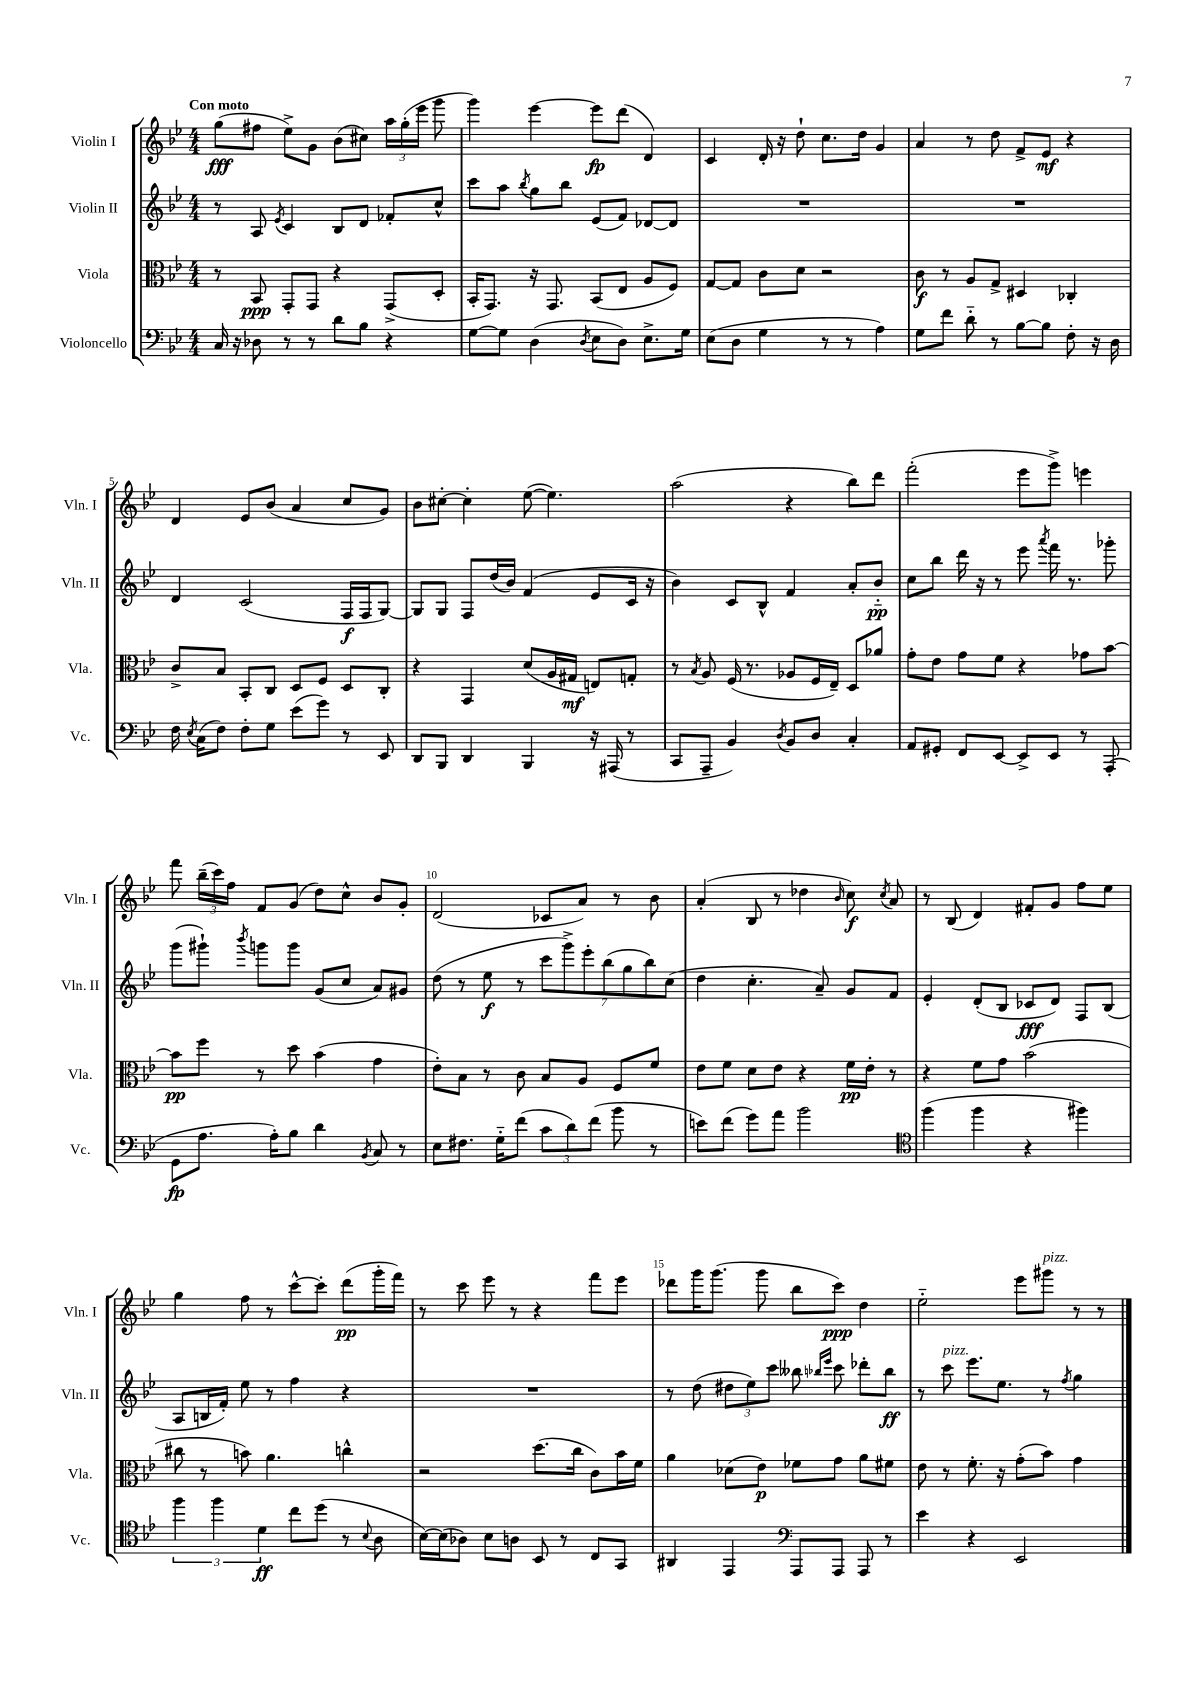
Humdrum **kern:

**kern	**dynam	**kern	**dynam	**kern	**dynam	**kern	**dynam
*part4	*part4	*part3	*part3	*part2	*part2	*part1	*part1
*staff4	*staff4	*staff3	*staff3	*staff2	*staff2	*staff1	*staff1
*I"Violoncello	*	*I"Viola	*	*I"Violin II	*	*I"Violin I	*
*I'Vc.	*	*I'Vla.	*	*I'Vln. II	*	*I'Vln. I	*
*clefF4	*	*clefC3	*	*clefG2	*	*clefG2	*
*k[b-e-]	*	*k[b-e-]	*	*k[b-e-]	*	*k[b-e-]	*
*M4/4	*	*M4/4	*	*M4/4	*	*M4/4	*
=1	=1	=1	=1	=1	=1	=1	=1
!	!	!	!	!	!	!LO:TX:a:B:t=Con moto	!
16C/	.	8r	.	8r	.	(8gg\L	fff
16r	.	.	.	.	.	.	.
8D-X\	.	8BB-/	ppp	8A/	.	8ff#X\J	.
.	.	.	.	8qe-/	.	.	.
8r	.	8GG'/L	.	4c/	.	8ee-^\L)	.
8r	.	8GG/J	.	.	.	8g\J	.
8d\L	.	4r	.	8B-/L	.	(8b-\L	.
8B-\J	.	.	.	8d/J	.	8cc#X\J)	.
4r	.	(8GG^/L	.	8f-X'/L	.	24aa\LL	.
.	.	.	.	.	.	(24gg'\	.
.	.	.	.	.	.	24eee-\JJ	.
.	.	8D'/J	.	8cc^^/J	.	8ggg\	.
=2	=2	=2	=2	=2	=2	=2	=2
[8G\L	.	16BB-'/KL	.	8ccc\L	.	4ggg\)	.
.	.	8.GG/J)	.	.	.	.	.
8G\J]	.	.	.	8aa\J	.	.	.
.	.	.	.	8qbb-/	.	.	.
(4D\	.	16r	.	8gg\L	.	[4eee-\	.
.	.	8.GG/	.	.	.	.	.
.	.	.	.	8bb-\J	.	.	.
8qD/	.	.	.	.	.	.	.
8E-\L	.	(8BB-/L	.	(8e-/L	.	8eee-\L]	fp
8D\J)	.	8E-/J	.	8f/J)	.	(8ddd\J	.
8.E-^\L	.	8A/L	.	[8d-X/L	.	4d/)	.
.	.	8F/J)	.	8d-/J]	.	.	.
16G\Jk	.	.	.	.	.	.	.
=3	=3	=3	=3	=3	=3	=3	=3
(8E-\L	.	[8G/L	.	1r	.	4c/	.
8D\J	.	8G/J]	.	.	.	.	.
4G\	.	8c\L	.	.	.	16d'/	.
.	.	.	.	.	.	16r	.
.	.	8d\J	.	.	.	8dd`\	.
8r	.	2r	.	.	.	8.cc\L	.
8r	.	.	.	.	.	.	.
.	.	.	.	.	.	16dd\Jk	.
4A\)	.	.	.	.	.	4g/	.
=4	=4	=4	=4	=4	=4	=4	=4
8G\L	.	8c\	f	1r	.	4a/	.
8f\J	.	8r	.	.	.	.	.
8d\	.	8A/L	.	.	.	8r	.
8r	.	8G^/J	.	.	.	8dd\	.
[8B-\L	.	4D#X/	.	.	.	8f^/L	.
8B-\J]	.	.	.	.	.	8e-/J	mf
8F'\	.	4C-X'/	.	.	.	4r	.
16r	.	.	.	.	.	.	.
16D\	.	.	.	.	.	.	.
!!LO:LB:g=z
=5	=5	=5	=5	=5	=5	=5	=5
16F\	.	8c^/L	.	4d/	.	4d/	.
8qE-/	.	.	.	.	.	.	.
(16C\KL	.	.	.	.	.	.	.
8F\J)	.	8B-/J	.	.	.	.	.
8F'\L	.	8BB-'/L	.	(2c/	.	8e-/L	.
8G\J	.	8C/J	.	.	.	(8b-/J	.
(8e-\L	.	8D/L	.	.	.	4a/	.
8g\J)	.	8F/J	.	.	.	.	.
8r	.	8D/L	.	16F/LL	f	8cc/L	.
.	.	.	.	16F/J	.	.	.
8EE-/	.	8C'/J	.	[8G/J)	.	8g/J)	.
=6	=6	=6	=6	=6	=6	=6	=6
8DD/L	.	4r	.	8G/L]	.	8b-\L	.
8BBB-/J	.	.	.	8G/J	.	[8cc#X'\J	.
4DD/	.	4GG/	.	8F/L	.	4cc#'\]	.
.	.	.	.	(16dd/L	.	.	.
.	.	.	.	16b-/JJ)	.	.	.
4BBB-/	.	(8d/L	.	(4f/	.	([8ee-\	.
.	.	16A/L	.	.	.	4.ee-\])	.
.	.	16G#X/JJ	mf	.	.	.	.
16r	.	8En/L)	.	8e-/L	.	.	.
(16AAA#X/	.	.	.	.	.	.	.
8r	.	8Gn'/J	.	16c/Jk	.	.	.
.	.	.	.	16r	.	.	.
=7	=7	=7	=7	=7	=7	=7	=7
8CC/L	.	8r	.	4b-\)	.	(2aa\	.
.	.	8qB-/	.	.	.	.	.
8AAA~/J	.	8A/	.	.	.	.	.
4BB-/)	.	(16F/	.	8c/L	.	.	.
.	.	8.r	.	.	.	.	.
.	.	.	.	8B-^^/J	.	.	.
8qD/	.	.	.	.	.	.	.
8BB-/L	.	8A-X/L	.	4f/	.	4r	.
8D/J	.	16F/L	.	.	.	.	.
.	.	16E-~/JJ)	.	.	.	.	.
4C'/	.	8D/L	.	8a'/L	.	8bb-\L)	.
.	.	8a-X/J	.	8b-/J	pp	8ddd\J	.
=8	=8	=8	=8	=8	=8	=8	=8
8AA/L	.	8g'\L	.	8cc\L	.	(2fff'\	.
8GG#X'/J	.	8e-\J	.	8bb-\J	.	.	.
8FF/L	.	8g\L	.	16ddd\	.	.	.
.	.	.	.	16r	.	.	.
[8EE-/J	.	8f\J	.	8r	.	.	.
8EE-^/L]	.	4r	.	8eee-\	.	8eee-\L	.
.	.	.	.	8qaaa/	.	.	.
8EE-/J	.	.	.	16fff\	.	8ggg^\J)	.
.	.	.	.	8.r	.	.	.
8r	.	8g-X\L	.	.	.	4eeen\	.
(8AAA'/	.	[8b-\J	.	8ggg-X'\	.	.	.
!!LO:LB:g=z
=9	=9	=9	=9	=9	=9	=9	=9
8GG\L	fp	8b-\L]	pp	(8ggg\L	.	8fff\	.
8.A\J	.	8ff\J	.	8ggg#X`\J)	.	(24bb-~\LL	.
.	.	.	.	.	.	24ccc\)	.
.	.	.	.	.	.	24ff\JJ	.
.	.	.	.	8qbbb-/	.	.	.
.	.	8r	.	8gggn\L	.	8f/L	.
16A'\KL)	.	.	.	.	.	.	.
8B-\J	.	8dd\	.	8ggg\J	.	(8g/J	.
4d\	.	(4b-\	.	(8g/L	.	8dd\L)	.
.	.	.	.	8cc/J	.	8cc^^\J	.
8qBB-/	.	.	.	.	.	.	.
8C/	.	4g\	.	8a/L)	.	8b-/L	.
8r	.	.	.	8g#X/J	.	8g'/J	.
=10	=10	=10	=10	=10	=10	=10	=10
8E-\L	.	8e-'\L)	.	(8dd\	.	(2d/	.
8.F#X\J	.	8B-\J	.	8r	.	.	.
.	.	8r	.	8ee-\	f	.	.
16G\KL	.	.	.	.	.	.	.
(8f\J	.	8c\	.	8r	.	.	.
12c\L	.	8B-/L	.	14ccc\L	.	8c-X/L	.
.	.	.	.	14ggg^\)	.	.	.
12d\)	.	.	.	.	.	.	.
.	.	8A/J	.	.	.	8a/J)	.
.	.	.	.	14eee-'\	.	.	.
(12f\J	.	.	.	.	.	.	.
.	.	.	.	(14bb-\	.	.	.
8b-\	.	8F/L	.	.	.	8r	.
.	.	.	.	14gg\	.	.	.
.	.	.	.	14bb-\)	.	.	.
8r	.	8f/J	.	.	.	8b-\	.
.	.	.	.	(14cc\J	.	.	.
=11	=11	=11	=11	=11	=11	=11	=11
8en\L)	.	8e-\L	.	4dd\	.	(4a'/	.
(8f\J	.	8f\J	.	.	.	.	.
8g\L)	.	8d\L	.	4.cc'\	.	8B-/	.
8a\J	.	8e-\J	.	.	.	8r	.
2b-\	.	4r	.	.	.	4dd-X\	.
.	.	.	.	8a~/)	.	.	.
.	.	.	.	.	.	16qqb-/	.
.	.	16f\LL	pp	8g/L	.	8cc\)	f
.	.	16e-'\JJ	.	.	.	.	.
.	.	.	.	.	.	8qcc/	.
.	.	8r	.	8f/J	.	8a/	.
=12	=12	=12	=12	=12	=12	=12	=12
*clefC4	*	*	*	*	*	*	*
(4ff\	.	4r	.	4e-'/	.	8r	.
.	.	.	.	.	.	(8B-/	.
4ff\	.	8f\L	.	(8d'/L	.	4d/)	.
.	.	8g\J	.	8B-/J	.	.	.
4r	.	(2b-\	.	8c-X/L	fff	8f#X'/L	.
.	.	.	.	8d/J)	.	8g/J	.
4ff#X\)	.	.	.	8F/L	.	8ff\L	.
.	.	.	.	(8B-/J	.	8ee-\J	.
!!LO:LB:g=z
=13	=13	=13	=13	=13	=13	=13	=13
6ff\	.	8cc#X\	.	8A/L	.	4gg\	.
.	.	8r	.	16Bn/L	.	.	.
6ff\	.	.	.	.	.	.	.
.	.	.	.	16f'/JJ)	.	.	.
.	.	8bn\)	.	8ee-\	.	8ff\	.
6d\	ff	.	.	.	.	.	.
.	.	4.a\	.	8r	.	8r	.
8cc\L	.	.	.	4ff\	.	[8ccc^^\L	.
(8dd\J	.	.	.	.	.	8ccc'\J]	.
8r	.	4ccn^^\	.	4r	.	(8ddd\L	pp
8qqB-/	.	.	.	.	.	.	.
8A\	.	.	.	.	.	16ggg'\L	.
.	.	.	.	.	.	16fff\JJ)	.
=14	=14	=14	=14	=14	=14	=14	=14
[16B-\LL)	.	2r	.	1r	.	8r	.
(16B-\J]	.	.	.	.	.	.	.
8A-X\J)	.	.	.	.	.	8ccc\	.
8B-\L	.	.	.	.	.	8eee-\	.
8An\J	.	.	.	.	.	8r	.
8BB-/	.	(8.dd\L	.	.	.	4r	.
8r	.	.	.	.	.	.	.
.	.	16cc\Jk	.	.	.	.	.
8C/L	.	8c\L)	.	.	.	8fff\L	.
8GG/J	.	16b-\L	.	.	.	8eee-\J	.
.	.	16f\JJ	.	.	.	.	.
=15	=15	=15	=15	=15	=15	=15	=15
4AA#X/	.	4a\	.	8r	.	8ddd-X\L	.
.	.	.	.	(8dd\	.	16ggg\K	.
.	.	.	.	.	.	(8.ggg\J	.
4EE-/	.	(8d-X\L	.	12dd#X\L	.	.	.
.	.	.	.	12ee-\)	.	.	.
.	.	8e-\J)	p	.	.	8ggg\	.
.	.	.	.	12ccc\J	.	.	.
*clefF4	*	*	*	*	*	*	*
8AAA/L	.	8f-X\L	.	8bb--X\	.	8bb-\L	.
.	.	.	.	16qqbb-X/LL	.	.	.
.	.	.	.	16qqeee-/JJ	.	.	.
8AAA/J	.	8g\J	.	8ccc\	.	8ccc\J)	ppp
8AAA/	.	8a\L	.	8ddd-X'\L	.	4dd\	.
8r	.	8f#X\J	.	8bb-\J	ff	.	.
=16	=16	=16	=16	=16	=16	=16	=16
4e-\	.	8e-\	.	8r	.	2ee-\	.
!	!	!	!	!LO:TX:a:i:t=pizz.	!	!	!
.	.	8r	.	8ccc\	.	.	.
4r	.	8.f'\	.	8.eee-\L	.	.	.
.	.	16r	.	8.ee-\J	.	.	.
2EE-/	.	(8g'\L	.	.	.	8eee-\L	.
!	!	!	!	!	!	!LO:TX:a:i:t=pizz.	!
.	.	8b-\J)	.	8r	.	8ggg#X\J	.
.	.	.	.	8qff/	.	.	.
.	.	4g\	.	4gg\	.	8r	.
.	.	.	.	.	.	8r	.
==	==	==	==	==	==	==	==
*-	*-	*-	*-	*-	*-	*-	*-
